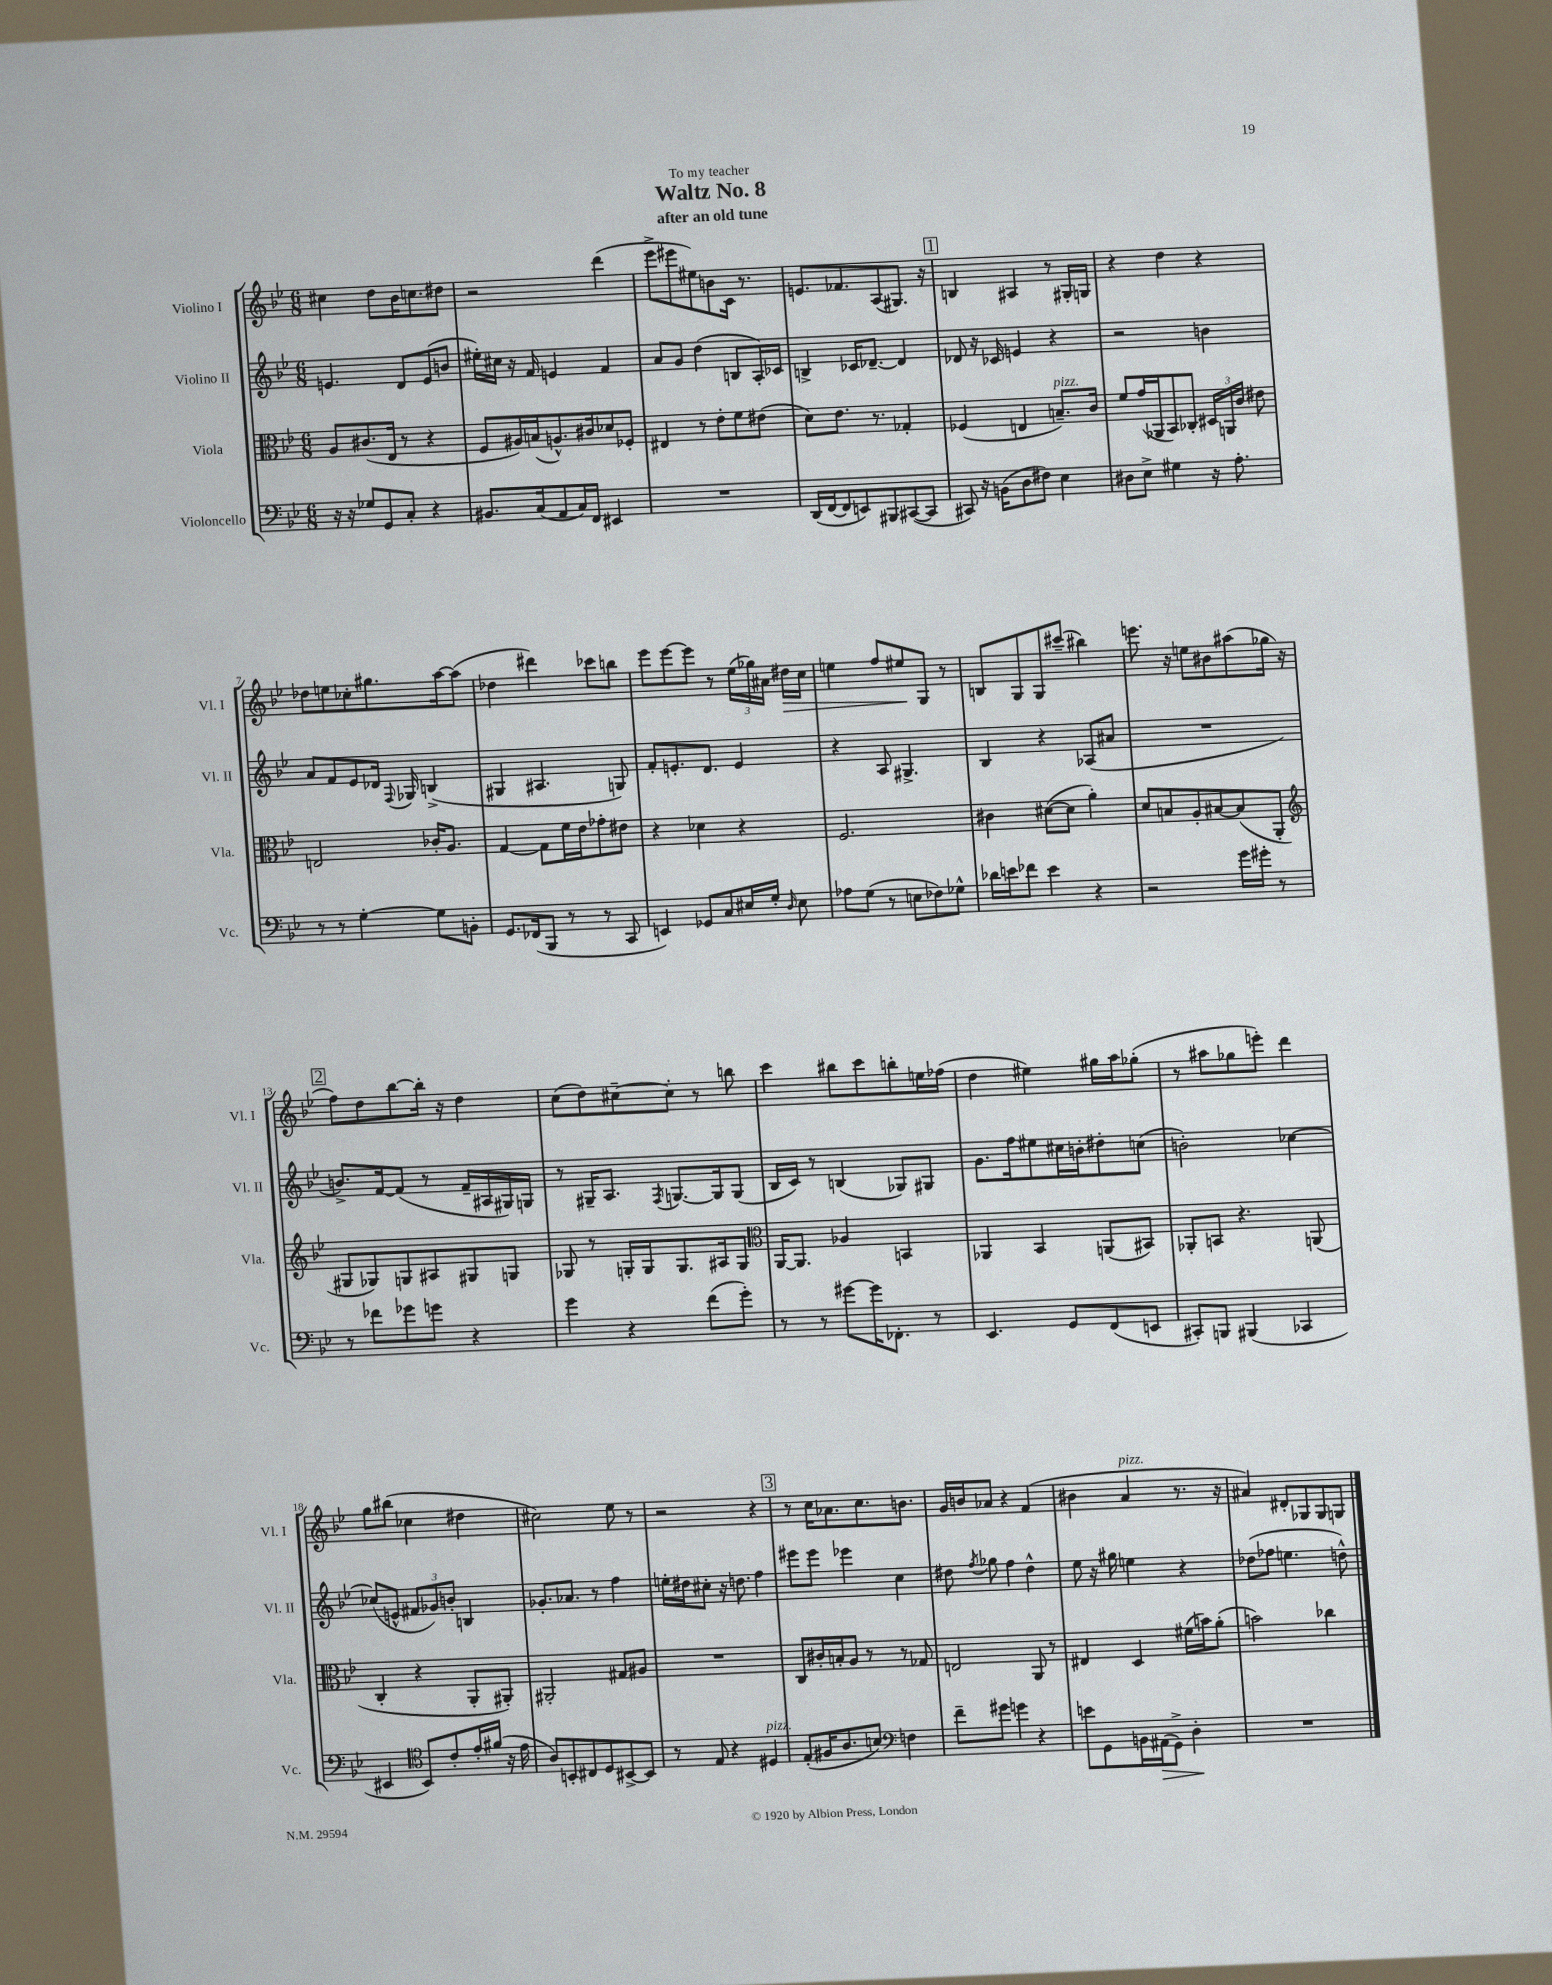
\header { title = "Waltz No. 8" subtitle = "after an old tune" dedication = "To my teacher" }
<<
\new StaffGroup <<
\new Staff = "s0" \with { instrumentName = "Violino I" shortInstrumentName = "Vl. I" } {
    \clef treble \key bes \major \numericTimeSignature \time 6/8
    \autoBeamOff cis''4 d''8[ bes'16 c''8. dis''8] |
    r2 d'''4( |
    ees'''8[-> eis'''8 eis''8) b'8 c'16] r8. |
    e'8.[ fes'8. a8( gis8.]) r16 |
    \mark \markup { \box "1" } b4 ais4 r8 gis16[-. g16] |
    r4 d''4 r4 |
    des''8[ e''8 ces''8-. gis''8. a''16~ a''8]( |
    des''4 dis'''4) ces'''8[ b''8] |
    ees'''8[ ees'''8~ ees'''8] r8 \tuplet 3/2 { ees''16[( ges''16) ais'16] } dis''16[\> c''16] |
    e''4 f''8[ eis''8\! g8] r8 |
    b8[ g8 g8 cis'''8]--( bis''4) |
    e'''8. r16 e''8[ bis'8 ais''8( ges''16] r16 |
    \mark \markup { \box "2" } f''8[) d''8 bes''8~ bes''16]-. r16 d''4 |
    c''8[( d''8) cis''8~-- cis''8]-. r8 b''8 |
    c'''4 bis''8[ c'''8 b''8-. e''16 fes''16]( |
    d''4 eis''4) gis''16[ a''16 ges''8]-.( |
    r8 ais''8[ ges''8 e'''8]-.) d'''4 |
    g''8[ bis''8]( ces''4 dis''4 |
    cis''2) ees''8 r8 |
    r2 r4 |
    \mark \markup { \box "3" } r8 c''16[ aes'8. c''8. b'8.] |
    g'16[ b'16 aes'8] r4 f'4( |
    bis'4 a'4^\markup { \italic "pizz." } r8. r16 |
    ais'4) dis'8[-. ges8 ges8 g8] \bar "|." |
}
\new Staff = "s1" \with { instrumentName = "Violino II" shortInstrumentName = "Vl. II" } {
    \clef treble \key bes \major \numericTimeSignature \time 6/8
    \autoBeamOff e'4. d'8[ e'8( b'8] |
    eis''16[-.) cis''16] r16 f'16 e'4 f'4 |
    a'8[ g'8] d''4( b8[ a16-.) ces'16] |
    b4-> ces'16[ des'8.]~-- des'4 |
    \mark \markup { \box "1" } des'8 r16 ces'16 e'4 r4 |
    r2 b'4 |
    a'8[ f'8 ees'8 des'16] \appoggiatura { f8 } ges16 b4->( |
    gis4 ais4. g8) |
    f'8[-. e'8.-. d'8.] e'4 |
    r4 a8 gis4.-> |
    bes4 r4 aes8[( ais'8] |
    R2. |
    \mark \markup { \box "2" } b'8.[->) f'16~ f'8]( r8 f'16[-- ais16 gis16) g16] |
    r8 gis16[-- a8.] \acciaccatura { f8 } g8.[~ g16 g8]( |
    bes16[ c'16]) r8 b4( ges8[) gis8] |
    g'8.[ f''16 eis''8 cis''16 b'16-. dis''8-. c''8]( |
    b'2-.) ces''4~ |
    ces''8[( e'8]-^ \tuplet 3/2 { fis'8[ ges'8) b'8]-. } b4 |
    ges'8.[-. aes'8.] r8 f''4 |
    e''16[-. dis''16 cis''8]-. r16 d''8. f''4 |
    \mark \markup { \box "3" } eis'''8[ eis'''8] ees'''4 c''4 |
    dis''8 \acciaccatura { f''8 } ges''8 f''4 dis''4-^ |
    ees''8 r16 gis''16 e''4 r4 |
    des''8[( fes''8] e''4. d''8-^) \bar "|." |
}
\new Staff = "s2" \with { instrumentName = "Viola" shortInstrumentName = "Vla." } {
    \clef alto \key bes \major \numericTimeSignature \time 6/8
    \autoBeamOff a8[ cis'8.( ees16] r8 r4 |
    f8[ ais16) b16( a8.-^) cis'16 des'8 fes8]-. |
    eis4 r8 ees'8[-. f'8 eis'8]( |
    d'8[) ees'8.] r8. ges4-. |
    \mark \markup { \box "1" } fes4( e4 b8.[--^\markup { \italic "pizz." }) c'16] |
    f'8[ g'16( aes,16 bes,8) ces8]-. \tuplet 3/2 { dis16[ a,16 c'16] } eis'8 |
    e2 ces'16[-. a8.] |
    g4~ g8[ f'16 ees'16 ges'8-. eis'8] |
    r4 des'4 r4 |
    f2. |
    cis'4 dis'8[~( dis'8] a'4-.) |
    d'8[ b8 a8-. bis8~ bis8( a,8]-. |
    \mark \markup { \box "2" } \clef treble gis8[ ges8) g8 ais8 gis8 g8] |
    ges8 r8 g16[-. g16 g8. ais16 g8] |
    \clef alto a,16[~ a,8.] aes4 b,4 |
    aes,4 bes,4 a,8[( bis,8]) |
    aes,8[-. b,8] r4. a,8( |
    c4-. r4 a,8[-. ais,8]-.) |
    ais,2-. gis8[ ais8] |
    R2. |
    \mark \markup { \box "3" } c8[ cis'16-. b16-. a8] r8 r8 ges8 |
    e2 a,8 r8 |
    eis4 d4 fis'16[( b'16) a'8]-.( |
    b'2) ces''4 \bar "|." |
}
\new Staff = "s3" \with { instrumentName = "Violoncello" shortInstrumentName = "Vc." } {
    \clef bass \key bes \major \numericTimeSignature \time 6/8
    \autoBeamOff r16 r16 ges8[ g,8 c8]-. r4 |
    bis,8.[ c16( a,8 c16) f,16] eis,4 |
    R2. |
    d,16[( f,16~ f,8 e,8) bis,,8 cis,8~( cis,8] |
    \mark \markup { \box "1" } cis,8) r16 b,16[( d8 fis8]) ees4 |
    dis8[ ees8]-> gis4 r16 a8.-. |
    r8 r8 g4~-. g8[ b,8]-. |
    g,8.[ fes,16( bes,,8] r8 r8 c,8 |
    e,4) ges,8[ c8 eis16 g16]-. \grace { d16 } eis8 |
    aes8[ g8]( r8 e8[ fes8) ges8]-^ |
    des'16[ e'16 fes'8] e'4 r4 |
    r2 g'16[ gis'16]-. r8 |
    \mark \markup { \box "2" } r8 fes'8[ ges'8 g'8] r4 |
    g'4 r4 f'8[( g'8]-.) |
    r8 r8 gis'8[~ gis'16 fes,8.]-. r8 |
    ees,4. g,8[ f,8( e,8] |
    cis,8[-.) b,,8] bis,,4( ces,4 |
    eis,4 \clef tenor bes,8[) c'8-. ees'16-. fis'16]( r16 ees'16 |
    a8[) b,8-. cis8 d8 bis,8~-> bis,8] |
    r8 ees8 r4 dis4^\markup { \italic "pizz." } |
    \mark \markup { \box "3" } ees8[-.( fis16 a8. b8]) \clef bass f4 |
    f'8[-- gis'8] g'4 r4 |
    e'8[ g,8 b,16 ais,16\>( g,8]->) d4-.\! |
    R2. \bar "|." |
}
>>
>>
